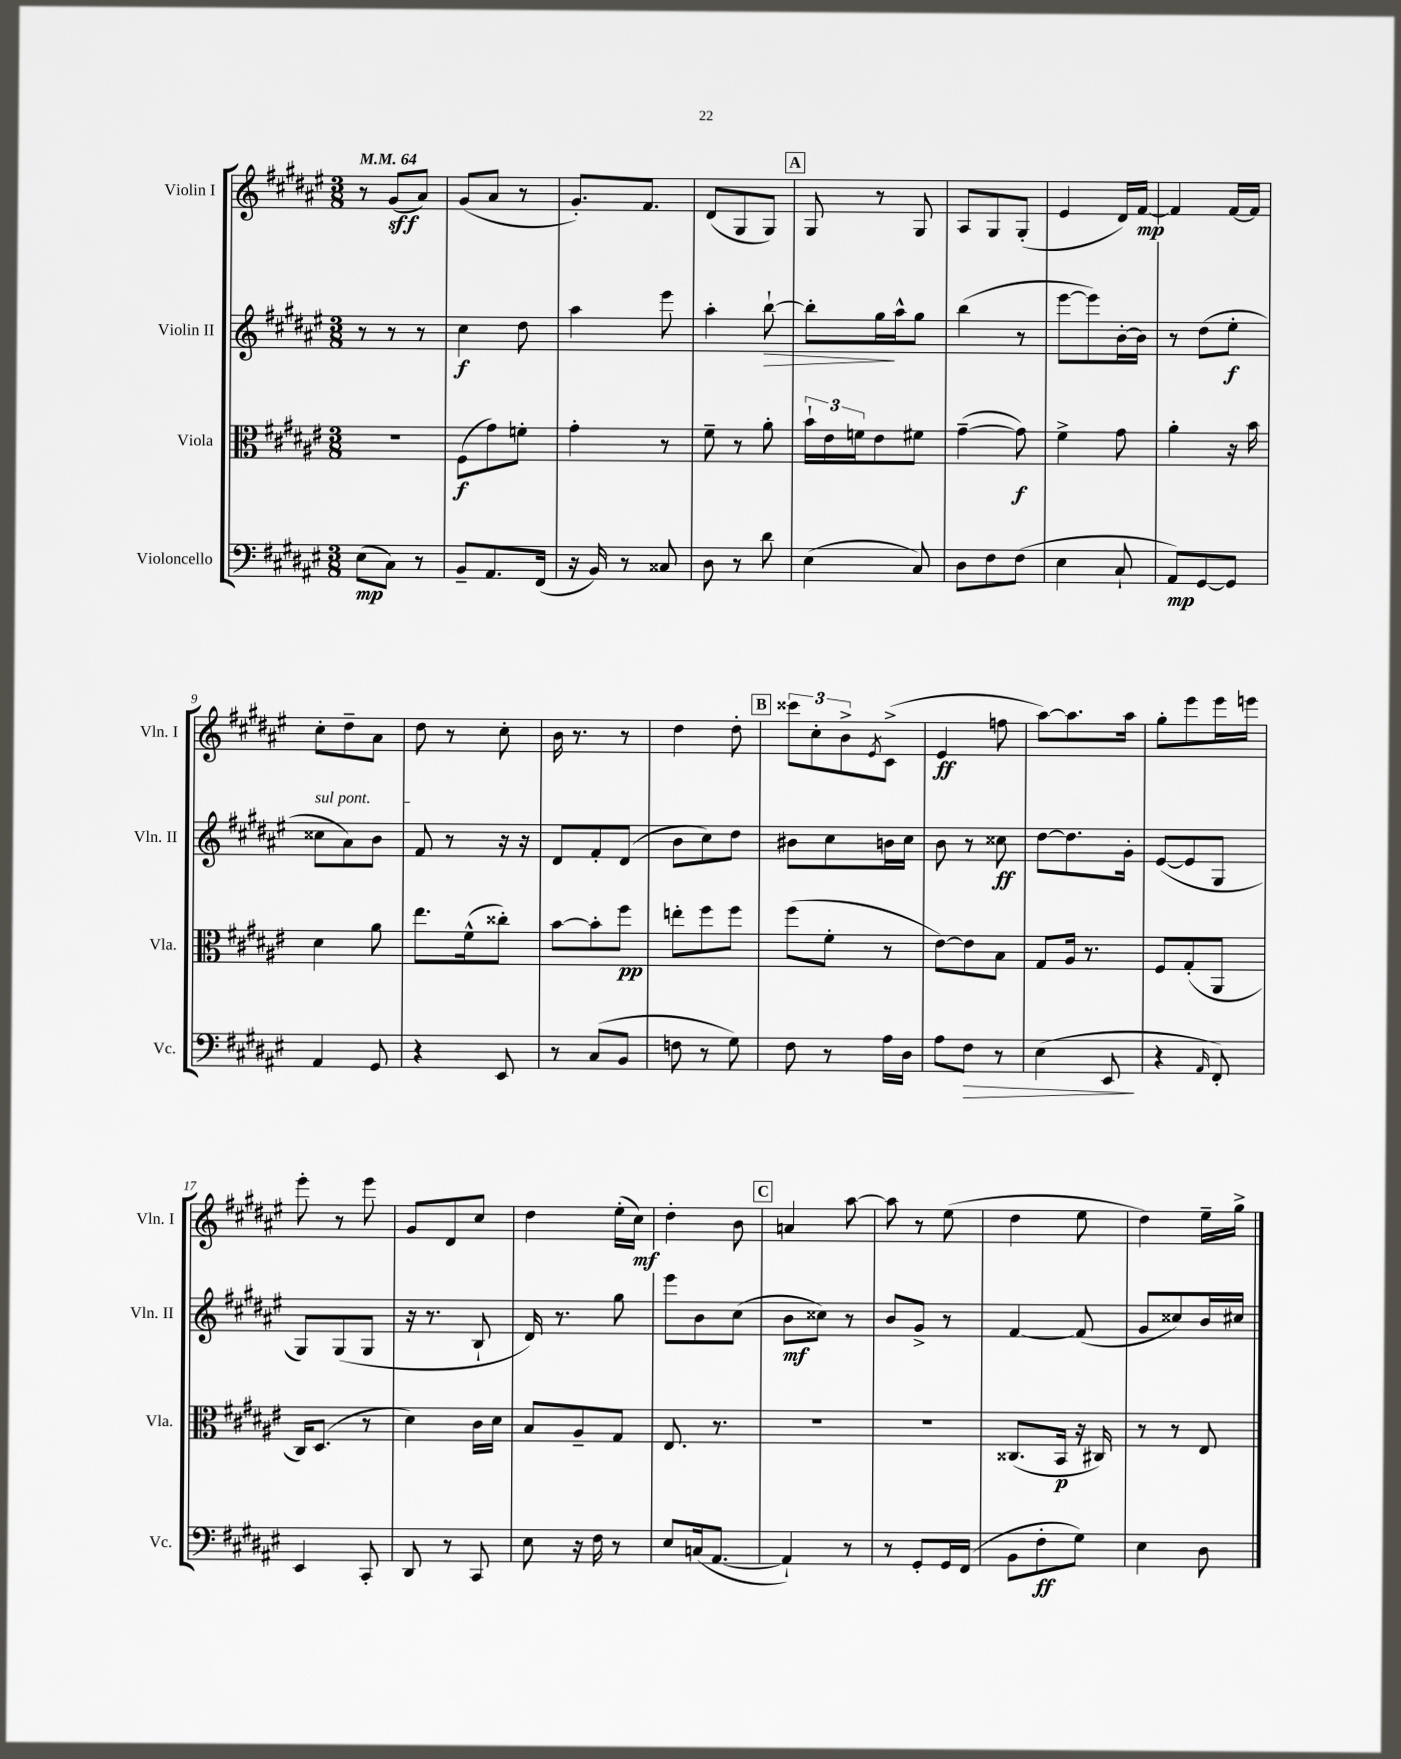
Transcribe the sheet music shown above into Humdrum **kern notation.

**kern	**kern	**kern	**kern
*staff4	*staff3	*staff2	*staff1
*clefF4	*clefC3	*clefG2	*clefG2
*k[f#c#g#d#a#e#]	*k[f#c#g#d#a#e#]	*k[f#c#g#d#a#e#]	*k[f#c#g#d#a#e#]
*M3/8	*M3/8	*M3/8	*M3/8
*MM64	*MM64	*MM64	*MM64
(8E#\L	4.r	8r	8r
8C#\J)	.	8r	(8g#/L
8r	.	8r	8a#/J)
=	=	=	=
8BB~/L	(8F#\L	4cc#\	(8g#/L
8.AA#/	8g#\)	.	8a#/J
.	8f'\J	8dd#\	8r
(16FF#/Jk	.	.	.
=	=	=	=
16r	4g#'\	4aa#\	8.g#'/L)
16BB/)	.	.	.
8r	.	.	.
.	.	.	8.f#/J
8C##/	8r	8eee#\	.
=	=	=	=
8D#\	8f#~\	4aa#'\	(8d#/L
8r	8r	.	8G#/
8d#\	8a#'\	[8bb`\	8G#/J)
=	=	=	=
(4E#\	24b`\LL	8bb'\]L	8G#/
.	24e#\	.	.
.	24f\J	.	.
.	8e#\	16gg#\L	8r
.	.	16aa#^^\J	.
8C#/)	8f#\J	8gg#\J	8G#/
=	=	=	=
8D#\L	([4g#~\	(4bb\	8A#/L
8F#\	.	.	8G#/
(8F#\J	8g#\])	8r	(8G#'/J
=	=	=	=
4E#\	4f#^\	[8eee#\L	4e#/
.	.	8eee#\])	.
8C#`/	8g#\	[16b'\L	16d#/LL)
.	.	16b\]JJ	[16f#/JJ
=	=	=	=
8AA#/L)	4a#'\	8r	4f#/]
[8GG#/	.	(8dd#\L	.
8GG#/]J	16r	8ee#'\J	[16f#/LL
.	16b\	.	16f#/]JJ
=	=	=	=
4AA#/	4d#\	8cc##\L	8cc#'\L
.	.	8a#\)	8dd#~\
8GG#/	8a#\	8b\J	8a#\J
=	=	=	=
4r	8.ee#\L	8f#/	8dd#\
.	.	8r	8r
.	(16f#^^\k	.	.
8EE#/	8cc##'\J)	16r	8cc#'\
.	.	16r	.
=	=	=	=
8r	[8b\L	8d#/L	16b\
.	.	.	8.r
(8C#/L	8b'\]	8f#'/	.
8BB/J	8ff#\J	(8d#/J	8r
=	=	=	=
8F\	8ee'\L	8b\L	4dd#\
8r	8ff#\	8cc#\)	.
8G#\)	8ff#\J	8dd#\J	8dd#'\
=	=	=	=
8F#\	(8ff#\L	8b#\L	12ccc##\L
.	.	.	12cc#'\
8r	8f#'\J	8cc#\	.
.	.	.	12b^\
.	.	.	8qe#/
16A#\LL	8r	16b\L	(8c#^\J
16D#\JJ	.	16cc#\JJ	.
=	=	=	=
8A#\L	[8e#\L)	8b\	4e#/
8F#\J	8e#\]	8r	.
8r	8B\J	8cc##\	8ff\
=	=	=	=
(4E#\	8G#/L	[8dd#\L	[8aa#\L)
.	16A#/Jk	8.dd#\]	8.aa#\]
.	8.r	.	.
8EE#/	.	.	.
.	.	16g#'\Jk	16aa#\Jk
=	=	=	=
4r	8F#/L	([8e#/L	8gg#'\L
.	(8G#'/	8e#/]	8eee#\
16qqAA#/	.	.	.
8FF#'/)	8AA#/J	8G#/J	16eee#\L
.	.	.	16eee\JJ
=	=	=	=
4EE#/	16C#/LK)	8G#/L)	8eee#'\
.	(8.D#/J	.	.
.	.	(8G#/	8r
8CC#'/	8r	8G#/J	8eee#\
=	=	=	=
8DD#/	4d#\)	16r	8g#/L
.	.	8.r	.
8r	.	.	8d#/
8CC#/	16c#\LL	8B`/	8cc#/J
.	16d#\JJ	.	.
=	=	=	=
8E#\	8B/L	16d#/)	4dd#\
.	.	8.r	.
16r	8A#~/	.	.
16F#\	.	.	.
8r	8G#/J	8gg#\	(16ee#'\LL
.	.	.	16cc#\JJ)
=	=	=	=
8E#/L	8.E#/	8eee#\L	4dd#'\
(16C/k	.	8b\	.
[8.AA#/J	8.r	.	.
.	.	(8cc#\J	8b\
=	=	=	=
4AA#`/])	4.r	8b\L	4a/
.	.	8cc##\J)	.
8r	.	8r	[8aa#\
=	=	=	=
8r	4.r	8b/L	8aa#\]
8GG#'/L	.	8g#^/J	8r
16GG#/L	.	8r	(8ee#\
(16FF#/JJ	.	.	.
=	=	=	=
8BB\L	(8.C##/L	[4f#/	4dd#\
8F#'\	.	.	.
.	16BB/Jk	.	.
8G#\J)	16r	(8f#/]	8ee#\
.	16C#/)	.	.
=	=	=	=
4E#\	8r	8g#/L	4dd#\)
.	8r	8cc##/)	.
8D#\	8E#/	16b/L	16ee#~\LL
.	.	16cc#/JJ	16gg#^\JJ
==	==	==	==
*-	*-	*-	*-
